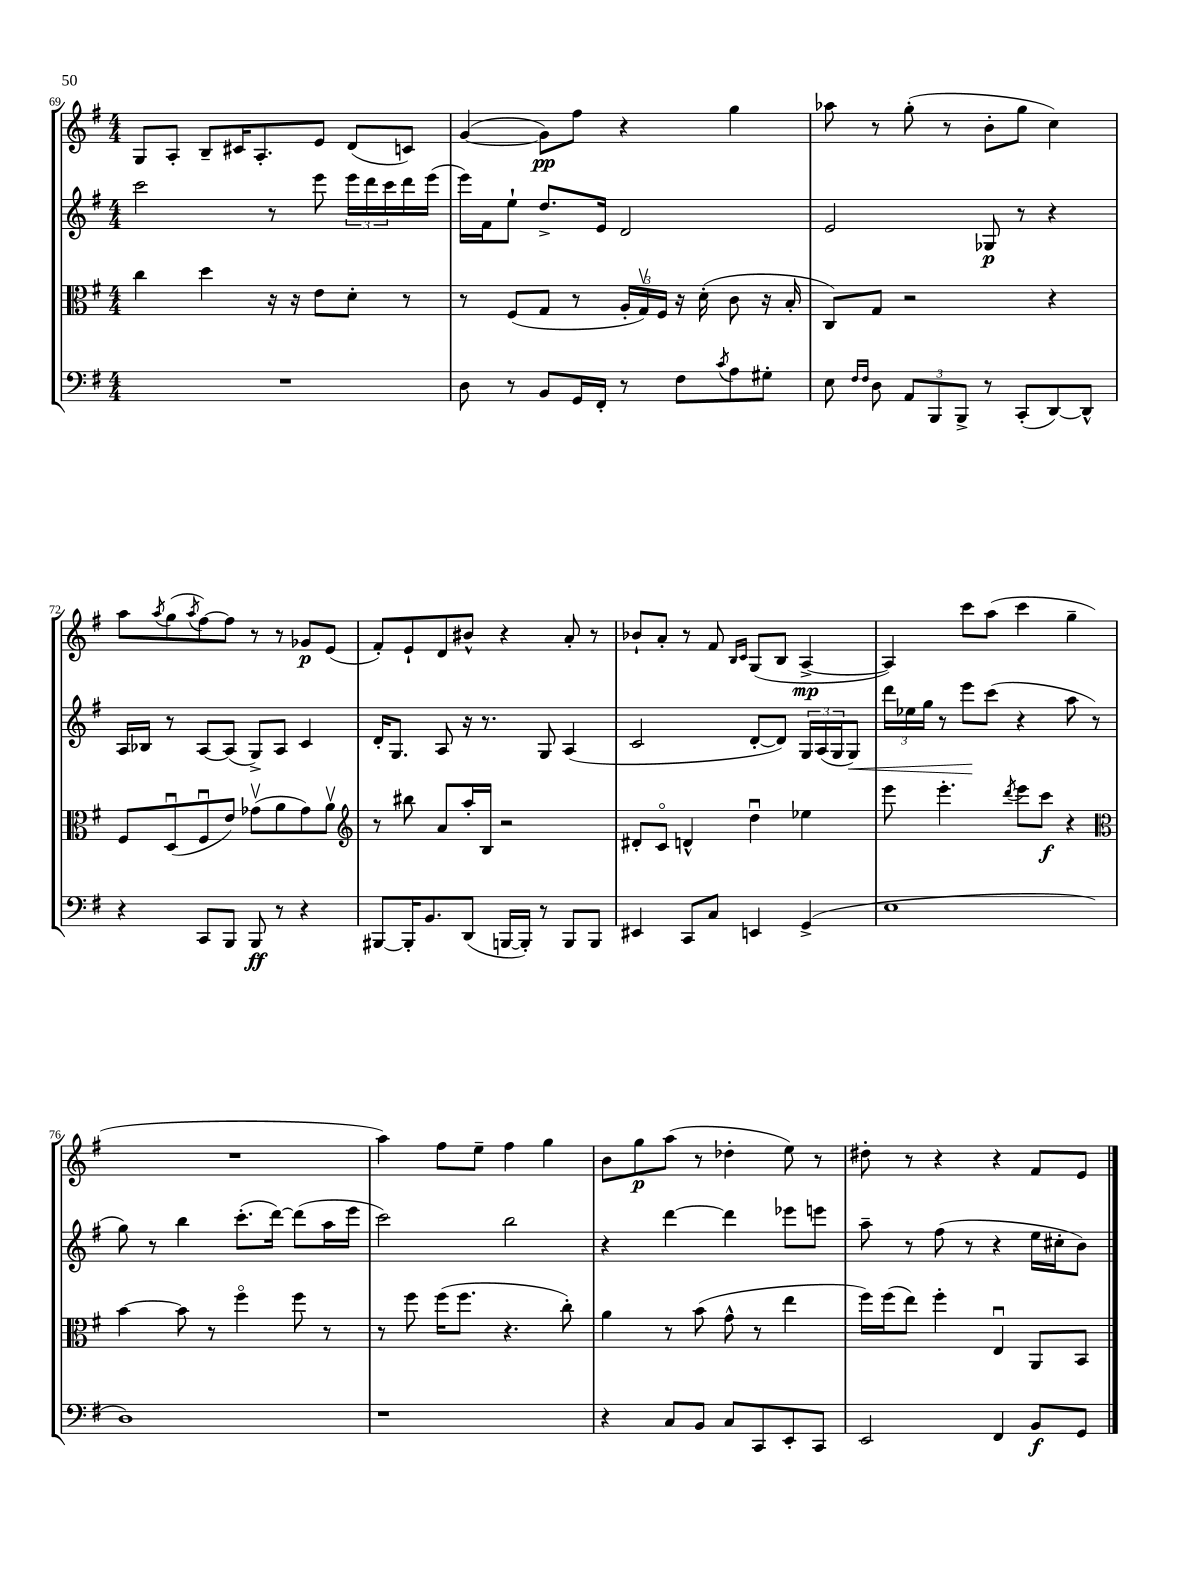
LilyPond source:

<<
\new StaffGroup <<
\new Staff = "s0" {
    \clef treble \key g \major \numericTimeSignature \time 4/4
    g8 a8-. b8-- cis'16 a8.-. e'8 d'8( c'8) |
    g'4~( g'8\pp) fis''8 r4 g''4 |
    aes''8 r8 g''8-.( r8 b'8-. g''8 c''4) |
    a''8 \acciaccatura { a''8 } g''8( \acciaccatura { a''8 } fis''8~) fis''8 r8 r8 ges'8\p e'8( |
    fis'8-.) e'8-! d'8 bis'8-^ r4 a'8-. r8 |
    bes'8-! a'8-. r8 fis'8 \grace { b16 c'16 } g8( b8 a4~->\mp |
    a4) c'''8 a''8( c'''4 g''4-- |
    R1 |
    a''4) fis''8 e''8-- fis''4 g''4 |
    b'8 g''8\p a''8( r8 des''4-. e''8) r8 |
    dis''8-. r8 r4 r4 fis'8 e'8 \bar "|." |
}
\new Staff = "s1" {
    \clef treble \key g \major \numericTimeSignature \time 4/4
    c'''2 r8 e'''8 \tuplet 3/2 { e'''16 d'''16 c'''16 } d'''16 e'''16( |
    e'''16) fis'16 e''8-! d''8.-> e'16 d'2 |
    e'2 ges8\p r8 r4 |
    a16 bes16 r8 a8~ a8( g8->) a8 c'4 |
    d'16-. g8. a8 r16 r8. g8 a4( |
    c'2 d'8~-. d'8) \tuplet 3/2 { g16 a16( g16 } g8\<) |
    \tuplet 3/2 { d'''16 ees''16 g''16 } r8 e'''8\! c'''8( r4 a''8 r8 |
    g''8) r8 b''4 c'''8.-.( d'''16~) d'''8( a''16 e'''16 |
    c'''2) b''2 |
    r4 d'''4~ d'''4 ees'''8 e'''8 |
    a''8-- r8 fis''8( r8 r4 e''16 cis''16-. b'8) \bar "|." |
}
\new Staff = "s2" {
    \clef alto \key g \major \numericTimeSignature \time 4/4
    c''4 d''4 r16 r16 e'8 d'8-. r8 |
    r8 fis8( g8 r8 \tuplet 3/2 { a16-. g16\upbow) fis16 } r16 d'16-.( c'8 r16 b16-. |
    c8) g8 r2 r4 |
    fis8 d8\downbow( fis8\downbow e'8) ges'8\upbow( a'8 ges'8) a'8\upbow |
    \clef treble r8 bis''8 a'8 a''16-. b16 r2 |
    dis'8-. c'8\flageolet d'4-^ d''4\downbow ees''4 |
    e'''8 e'''4.-. \acciaccatura { d'''8 } e'''8 c'''8\f r4 |
    \clef alto b'4~ b'8 r8 fis''4\flageolet fis''8 r8 |
    r8 fis''8 fis''16( fis''8. r4. c''8-.) |
    a'4 r8 b'8( g'8-^ r8 e''4 |
    fis''16) fis''16( e''8) fis''4-. e4\downbow a,8 b,8 \bar "|." |
}
\new Staff = "s3" {
    \clef bass \key g \major \numericTimeSignature \time 4/4
    R1 |
    d8 r8 b,8 g,16 fis,16-. r8 fis8 \acciaccatura { c'8 } a8 gis8-. |
    e8 \grace { fis16 fis16 } d8 \tuplet 3/2 { a,8 b,,8 b,,8-> } r8 c,8-.( d,8~) d,8-^ |
    r4 c,8 b,,8 b,,8\ff r8 r4 |
    bis,,8~ bis,,16-. b,8. d,8( b,,16~ b,,16-.) r8 b,,8 b,,8 |
    eis,4 c,8 c8 e,4 g,4->( |
    e1 |
    d1) |
    r1 |
    r4 c8 b,8 c8 c,8 e,8-. c,8 |
    e,2 fis,4 b,8\f g,8 \bar "|." |
}
>>
>>
\layout { \context { \Score currentBarNumber = #69 } }
